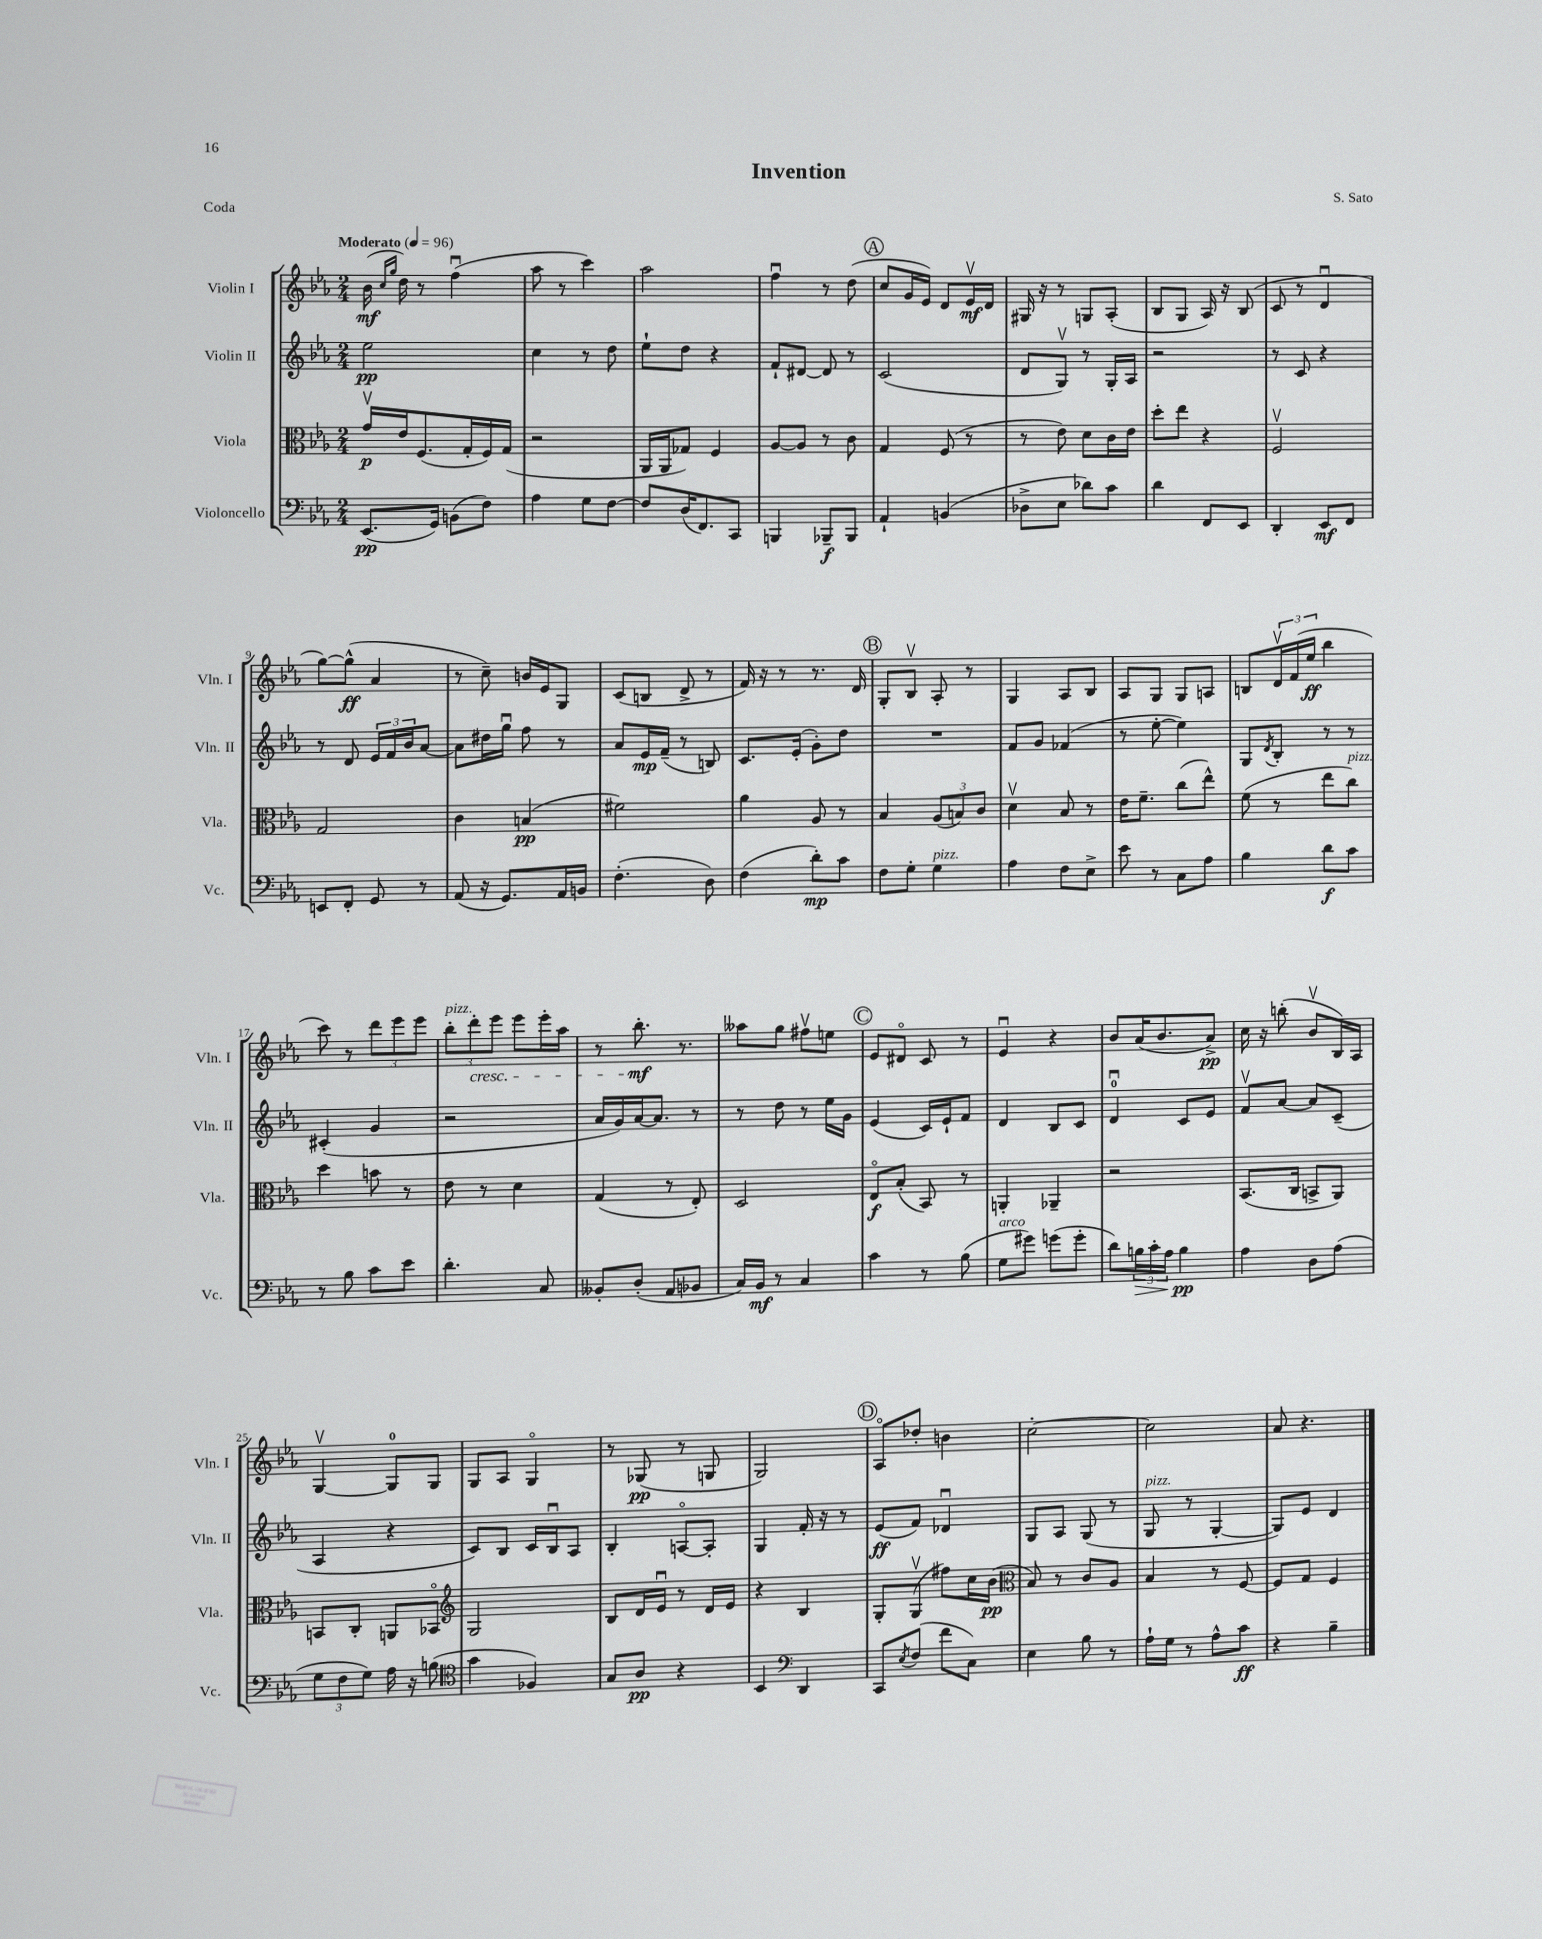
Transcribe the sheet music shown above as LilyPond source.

\header { title = "Invention" composer = "S. Sato" piece = "Coda" }
<<
\new StaffGroup <<
\new Staff = "s0" \with { instrumentName = "Violin I" shortInstrumentName = "Vln. I" } {
    \clef treble \key ees \major \numericTimeSignature \time 2/4 \tempo "Moderato" 4 = 96
    bes'16\mf( \grace { c''16 g''16 } d''16) r8 f''4\downbow( |
    aes''8 r8 c'''4) |
    aes''2 |
    f''4\downbow r8 d''8( |
    \mark \markup { \circle "A" } c''8 g'16 ees'16) d'8 ees'16\upbow\mf d'16 |
    gis16 r16 r8 g8 aes8-.( |
    bes8 g8 aes16) r16 bes8( |
    c'8 r8 d'4\downbow |
    g''8~) g''8-^\ff( aes'4 |
    r8 c''8--) b'16 ees'16 g8 |
    c'8( b8 d'8-> r8 |
    f'16) r16 r8 r8. d'16 |
    \mark \markup { \circle "B" } g8-. bes8\upbow aes8-. r8 |
    g4 aes8 bes8 |
    aes8 g8 g8 a8 |
    b8 \tuplet 3/2 { d'16\upbow f'16( ees''16\ff } bes''4 |
    c'''8) r8 \tuplet 3/2 { d'''8 ees'''8 ees'''8 } |
    \tuplet 3/2 { bes''8-.^\markup { \italic "pizz." } d'''8-.\cresc ees'''8 } ees'''8 ees'''16-. aes''16 |
    r8 bes''8.-.\mf\! r8. |
    aeses''8 g''8 fis''8\upbow e''8 |
    \mark \markup { \circle "C" } ees'8 dis'8\flageolet c'8 r8 |
    ees'4\downbow r4 |
    bes'8 aes'16( bes'8. aes'8->\pp) |
    c''16 r16 b''8-.( bes'8\upbow bes16) aes16 |
    g4~\upbow g8-0 g8 |
    g8 aes8 g4\flageolet |
    r8 ges8\pp( r8 g8 |
    g2) |
    \mark \markup { \circle "D" } aes8\flageolet des''8-. b'4 |
    c''2~-. |
    c''2 |
    aes'8 r4. \bar "|." |
}
\new Staff = "s1" \with { instrumentName = "Violin II" shortInstrumentName = "Vln. II" } {
    \clef treble \key ees \major \numericTimeSignature \time 2/4
    ees''2\pp |
    c''4 r8 d''8 |
    ees''8-! d''8 r4 |
    f'8-! dis'8~ dis'8 r8 |
    \mark \markup { \circle "A" } c'2( |
    d'8 g8\upbow) r8 g16-. aes16 |
    r2 |
    r8 c'8 r4 |
    r8 d'8 \tuplet 3/2 { ees'16 f'16 bes'16 } aes'8~ |
    aes'8 dis''16 g''16\downbow f''8 r8 |
    aes'8 ees'16\mp f'16--( r8 b8) |
    c'8. ees'16-.( g'8-.) d''8 |
    \mark \markup { \circle "B" } R2 |
    f'8 g'8 fes'4( |
    r8 ees''8~-. ees''4) |
    g8 \acciaccatura { d'8 } bes8-. r8 r8 |
    cis'4-.( g'4 |
    r2 |
    aes'16 g'16) aes'16~ aes'8. r8 |
    r8 d''8 r8 ees''16 g'16 |
    \mark \markup { \circle "C" } ees'4( c'16) ees'16-! f'8 |
    d'4 bes8 c'8 |
    d'4-0\downbow c'8 ees'8 |
    f'8\upbow aes'8~ aes'8 c'8--( |
    aes4 r4 |
    c'8) bes8 c'16 bes16\downbow aes8 |
    bes4-. a8~\flageolet a8-. |
    g4 f'16-. r16 r8 |
    \mark \markup { \circle "D" } ees'8\ff( f'8) des'4\downbow |
    g8 aes8 g8( r8 |
    g8^\markup { \italic "pizz." } r8 g4~-. |
    g8) ees'8 d'4 \bar "|." |
}
\new Staff = "s2" \with { instrumentName = "Viola" shortInstrumentName = "Vla." } {
    \clef alto \key ees \major \numericTimeSignature \time 2/4
    g'16\upbow\p ees'16 f8.( g16-. f16) g16( |
    r2 |
    aes,16 aes,16 ges8) f4 |
    aes8~ aes8 r8 c'8 |
    \mark \markup { \circle "A" } g4 f8( r8 |
    r8 ees'8) d'8 c'16 ees'16 |
    d''8-. ees''8 r4 |
    f2\upbow |
    g2 |
    c'4 b4\pp( |
    fis'2) |
    aes'4 aes8 r8 |
    \mark \markup { \circle "B" } bes4 \tuplet 3/2 { aes8( b8) c'8 } |
    d'4\upbow bes8 r8 |
    ees'16 f'8.-- c''8( ees''8-^) |
    f'8( r8 ees''8 c''8^\markup { \italic "pizz." }) |
    d''4 b'8 r8 |
    ees'8 r8 d'4 |
    g4( r8 ees8-.) |
    d2 |
    \mark \markup { \circle "C" } ees8\flageolet\f bes8-.( bes,8) r8 |
    a,4-. aes,4-- |
    r2 |
    bes,8.( c16 b,8-> aes,8) |
    b,8 c8-. a,8 bes,8\flageolet |
    \clef treble g2 |
    bes8 d'16 ees'16\downbow r8 d'16 ees'16 |
    r4 bes4 |
    \mark \markup { \circle "D" } g8-. g8\upbow( fis''8) c''16 bes'16\pp( |
    \clef alto bes8) r8 c'8 aes8 |
    bes4 r8 f8~ |
    f8 g8 f4 \bar "|." |
}
\new Staff = "s3" \with { instrumentName = "Violoncello" shortInstrumentName = "Vc." } {
    \clef bass \key ees \major \numericTimeSignature \time 2/4
    ees,8.\pp( g,16) b,8( f8) |
    aes4 g8 f8~ |
    f8 d16( f,8.) c,8 |
    b,,4 bes,,8--\f bes,,8 |
    \mark \markup { \circle "A" } aes,4-! b,4( |
    des8-> ees8 des'8) c'8 |
    d'4 f,8 ees,8 |
    d,4-. ees,8\mf f,8 |
    e,8 f,8-. g,8 r8 |
    aes,8( r16 g,8.) aes,16 b,16 |
    f4.-.( d8) |
    f4( d'8-.\mp) c'8 |
    \mark \markup { \circle "B" } f8 g8-. g4^\markup { \italic "pizz." } |
    aes4 f8 ees8-> |
    ees'8 r8 c8 aes8 |
    bes4 d'8\f c'8 |
    r8 bes8 c'8 ees'8 |
    d'4.-. c8 |
    beses,8-. d8-.( aes,8 bes,8 |
    c16) bes,16\mf r8 c4 |
    \mark \markup { \circle "C" } c'4 r8 bes8( |
    g8^\markup { \italic "arco" } gis'8) g'8( g'8-. |
    d'8) \tuplet 3/2 { b16\> c'16-. aes16 } b4\pp\! |
    aes4 d8 aes8( |
    \tuplet 3/2 { g8 f8 g8) } aes16 r16 b8( |
    \clef tenor g'4 fes4) |
    g8 aes8\pp r4 |
    bes,4 \clef bass d,4 |
    \mark \markup { \circle "D" } c,8 \acciaccatura { ees8 } f8( f'8 c8) |
    ees4 bes8 r8 |
    aes16-! g16 r8 aes8-^ c'8\ff |
    r4 bes4-- \bar "|." |
}
>>
>>
